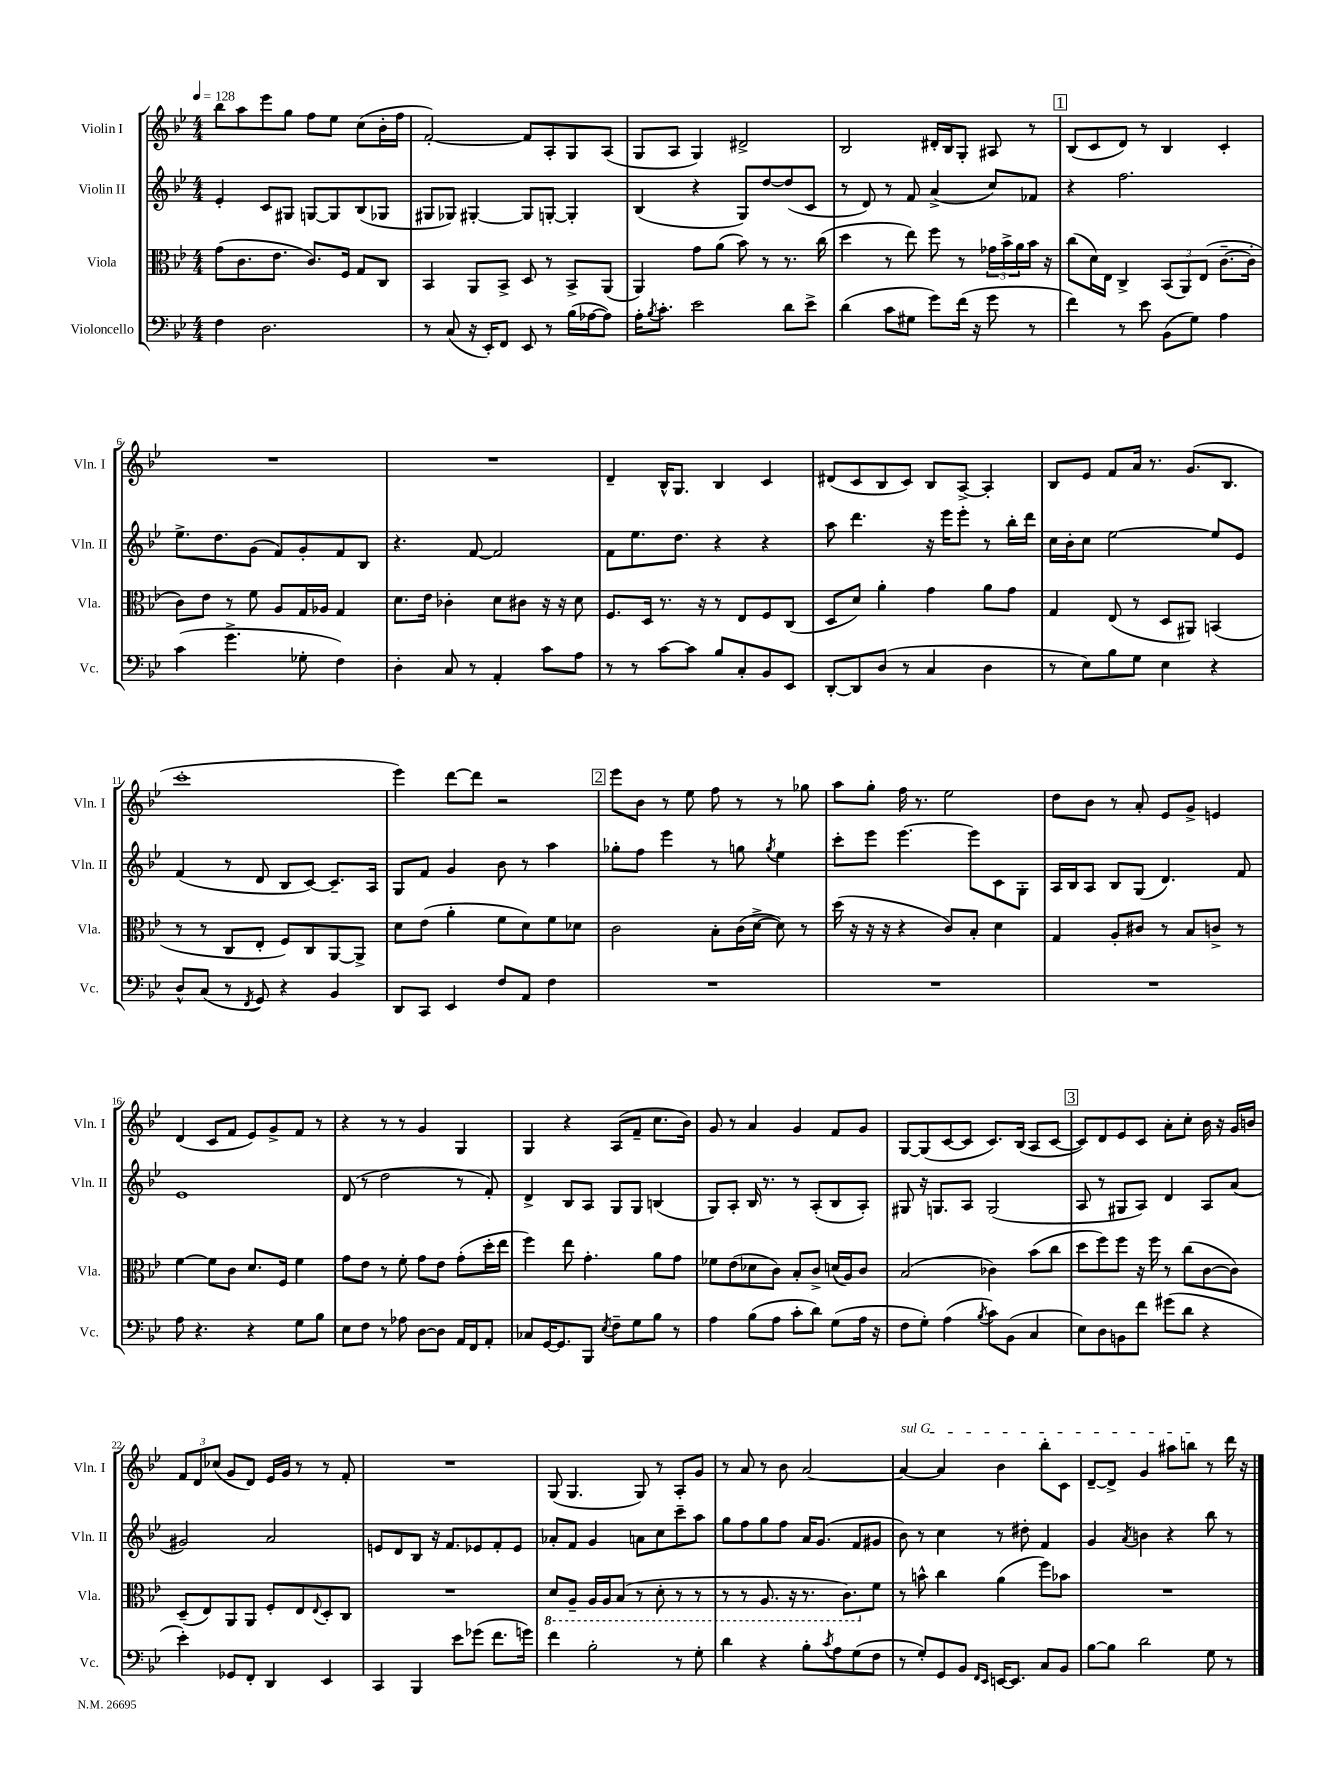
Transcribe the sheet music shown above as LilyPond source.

<<
\new StaffGroup <<
\new Staff = "s0" \with { instrumentName = "Violin I" shortInstrumentName = "Vln. I" } {
    \clef treble \key bes \major \numericTimeSignature \time 4/4 \tempo 4 = 128
    bes''8 a''8 ees'''8 g''8 f''8 ees''8 c''8( bes'16-. f''16 |
    f'2~-.) f'8 a8-. g8 a8( |
    g8 a8 g4) dis'2-> |
    bes2 dis'16-. bes16 g8-. ais8 r8 |
    \mark \markup { \box "1" } bes8( c'8 d'8) r8 bes4 c'4-. |
    R1 |
    R1 |
    d'4-- bes16-^ g8. bes4 c'4 |
    dis'8( c'8 bes8 c'8) bes8 a8~-> a4-. |
    bes8 ees'8 f'8 a'16 r8. g'8.( bes8. |
    c'''1-. |
    ees'''4) d'''8~ d'''8 r2 |
    \mark \markup { \box "2" } ees'''8 bes'8 r8 ees''8 f''8 r8 r8 ges''8 |
    a''8 g''8-. f''16 r8. ees''2 |
    d''8 bes'8 r8 a'8-. ees'8 g'8-> e'4 |
    d'4( c'8 f'8 ees'8) g'8-> f'8 r8 |
    r4 r8 r8 g'4 g4 |
    g4 r4 a8( f'8-- c''8. bes'16) |
    g'8 r8 a'4 g'4 f'8 g'8 |
    g8~ g8( c'8~ c'8 c'8.) bes16( a8 c'8~ |
    \mark \markup { \box "3" } c'8) d'8 ees'8 c'8 a'8-. c''8-. bes'16 r16 g'16 b'16 |
    \tuplet 3/2 { f'8 d'8 ces''8( } g'8 d'8) ees'16 g'16 r8 r8 f'8-. |
    R1 |
    g8( g4. g8) r8 a8-. g'8 |
    r8 a'8 r8 bes'8 a'2~ |
    \once \override TextSpanner.bound-details.left.text = \markup { \italic "sul G" } a'4~\startTextSpan a'4 bes'4 bes''8-. c'8 |
    d'8~-- d'8-> g'4 ais''8 b''8\stopTextSpan r8 d'''16 r16 \bar "|." |
}
\new Staff = "s1" \with { instrumentName = "Violin II" shortInstrumentName = "Vln. II" } {
    \clef treble \key bes \major \numericTimeSignature \time 4/4
    ees'4-. c'8 gis8 g8~ g8 bes8( ges8 |
    gis8 ges8) gis4~-. gis8 g8~-. g4-. |
    bes4( r4 g8) d''8~ d''8( c'8 |
    r8 d'8) r8 f'8 a'4->( c''8) fes'8 |
    \mark \markup { \box "1" } r4 f''2. |
    ees''8.-> d''8. g'8( f'8) g'8-. f'8 bes8 |
    r4. f'8~ f'2 |
    f'8 ees''8. d''8. r4 r4 |
    a''8 d'''4. r16 ees'''16 ees'''8-. r8 bes''16-. d'''16 |
    c''16 bes'16-. c''8 ees''2~ ees''8 ees'8 |
    f'4( r8 d'8 bes8 c'8~) c'8.-- a16 |
    g8 f'8 g'4 bes'8 r8 a''4 |
    \mark \markup { \box "2" } ges''8-. f''8 ees'''4 r8 g''8 \acciaccatura { g''8 } ees''4 |
    c'''8-. ees'''8 ees'''4.~ ees'''8 c'8 g8-. |
    a16 bes16 a8 bes8 g8( d'4.) f'8 |
    ees'1 |
    d'8( r8 d''2 r8 f'8-.) |
    d'4-> bes8 a8 g8 g8 b4( |
    g8) a8-. bes16 r8. r8 a8-.( bes8 a8-.) |
    gis8 r16 g8. a8 g2( |
    \mark \markup { \box "3" } a8 r8 gis8 a8) d'4 a8 a'8( |
    gis'2) a'2 |
    e'8 d'8 bes8 r16 f'8. ees'8 f'8-. ees'8 |
    aes'8-. f'8 g'4 a'8 c''8 c'''8-- a''8 |
    g''8 f''8 g''8 f''8 a'16 g'8.( f'8 gis'8 |
    bes'8) r8 c''4 r8 dis''8-. f'4 |
    g'4 \acciaccatura { a'8 } b'4 r4 bes''8 r8 \bar "|." |
}
\new Staff = "s2" \with { instrumentName = "Viola" shortInstrumentName = "Vla." } {
    \clef alto \key bes \major \numericTimeSignature \time 4/4
    g'8( c'8. ees'8. c'8.) f16 g8 c8 |
    bes,4 a,8 bes,8-> d8 r8 bes,8-> a,8( |
    a,4) g'8 a'8( bes'8) r8 r8. c''16( |
    d''4 r8 ees''8) f''8 r8 \tuplet 3/2 { ges'16 bes'16-> a'16 } bes'16 r16 |
    \mark \markup { \box "1" } c''8( d'16) ees16 c4-> \tuplet 3/2 { bes,8( a,8) ees8( } c'8.~-- c'16-. |
    c'8) ees'8 r8 f'8 a8 g16 aes16 g4 |
    d'8. ees'16 ces'4-. d'8 cis'8 r16 r16 d'8 |
    f8. d16 r8. r16 r8 ees8 f8 c8( |
    d8 d'8) a'4-. g'4 a'8 g'8 |
    g4 ees8( r8 d8 ais,8) b,4( |
    r8 r8 c8 ees8-. f8) c8 a,8~ a,8-> |
    d'8 ees'8( a'4-. f'8 d'8) f'8 des'8 |
    \mark \markup { \box "2" } c'2 bes8-. c'16( d'16~-> d'8) r8 |
    d''16( r16 r16 r16 r4 c'8) bes8-. d'4 |
    g4 a8-. cis'8 r8 bes8 c'8-> r8 |
    f'4~ f'8 c'8 d'8. f16 f'4 |
    g'8 ees'8 r8 f'8-. g'8 ees'8 g'8-.( d''16-. ees''16 |
    f''4) ees''8 g'4.-. a'8 g'8 |
    fes'8 ees'8( des'8 c'8) bes8-. c'8-> d'16( a16) c'8 |
    bes2( ces'4) bes'8( c''8 |
    \mark \markup { \box "3" } d''8 f''8) f''8 r16 f''16 r8 c''8( c'8~ c'8) |
    d8--( ees8) a,8 a,8 f8-. ees8 \appoggiatura { ees8 } d8-. c8 |
    R1 |
    \ottava #-1 d8 a,8-- a,16 a,16 bes,8( r8 d8-. r8 r8 |
    r8 r8 a,8. r16 r8. c8.) \ottava #0 f'8 |
    r8 b'8-^ c''4 a'4( f''8) bes'8 |
    R1 \bar "|." |
}
\new Staff = "s3" \with { instrumentName = "Violoncello" shortInstrumentName = "Vc." } {
    \clef bass \key bes \major \numericTimeSignature \time 4/4
    f4 d2. |
    r8 c8( r16 ees,16-.) f,8 ees,8 r8 bes16( aes16~ aes8) |
    a16-. \acciaccatura { bes8 } c'8.-. ees'2 d'8 ees'8-> |
    d'4( c'8 gis8 g'8) f'16( r16 g'8 r8 |
    \mark \markup { \box "1" } f'4) r8 ees'8 bes,8( g8) a4 |
    c'4( g'4.-> ges8-. f4) |
    d4-. c8 r8 a,4-. c'8 a8 |
    r8 r8 c'8~ c'8 bes8 c8-. bes,8 ees,8 |
    d,8~-. d,8 d8( r8 c4 d4 |
    r8 ees8) bes8 g8 ees4 r4 |
    d8-^ c8( r8 \acciaccatura { f,8 } g,8) r4 bes,4 |
    d,8 c,8 ees,4 f8 a,8 f4 |
    \mark \markup { \box "2" } R1 |
    R1 |
    R1 |
    a8 r4. r4 g8 bes8 |
    ees8 f8 r8 aes8 d8~ d8 a,16 f,16 a,8-. |
    ces8 g,16~ g,8. bes,,8 \acciaccatura { ees8 } f8-- g8 bes8 r8 |
    a4 bes8( a8 c'8-. d'8) g8( a16 r16 |
    f8 g8-.) a4( \acciaccatura { bes8 } c'8) bes,8( c4 |
    \mark \markup { \box "3" } ees8) d8 b,8 f'8 gis'8( d'8 r4 |
    ees'4-.) ges,8 f,8-. d,4 ees,4 |
    c,4 bes,,4 ees'8 ges'8( f'8. g'16) |
    f'4 bes2-. r8 g8-. |
    d'4 r4 bes8-. \acciaccatura { c'8 } a8 g8( f8 |
    r8 g8-.) g,8 bes,8 \grace { f,16 ees,16 } e,16~ e,8. c8 bes,8 |
    bes8~ bes8 d'2 g8 r8 \bar "|." |
}
>>
>>
